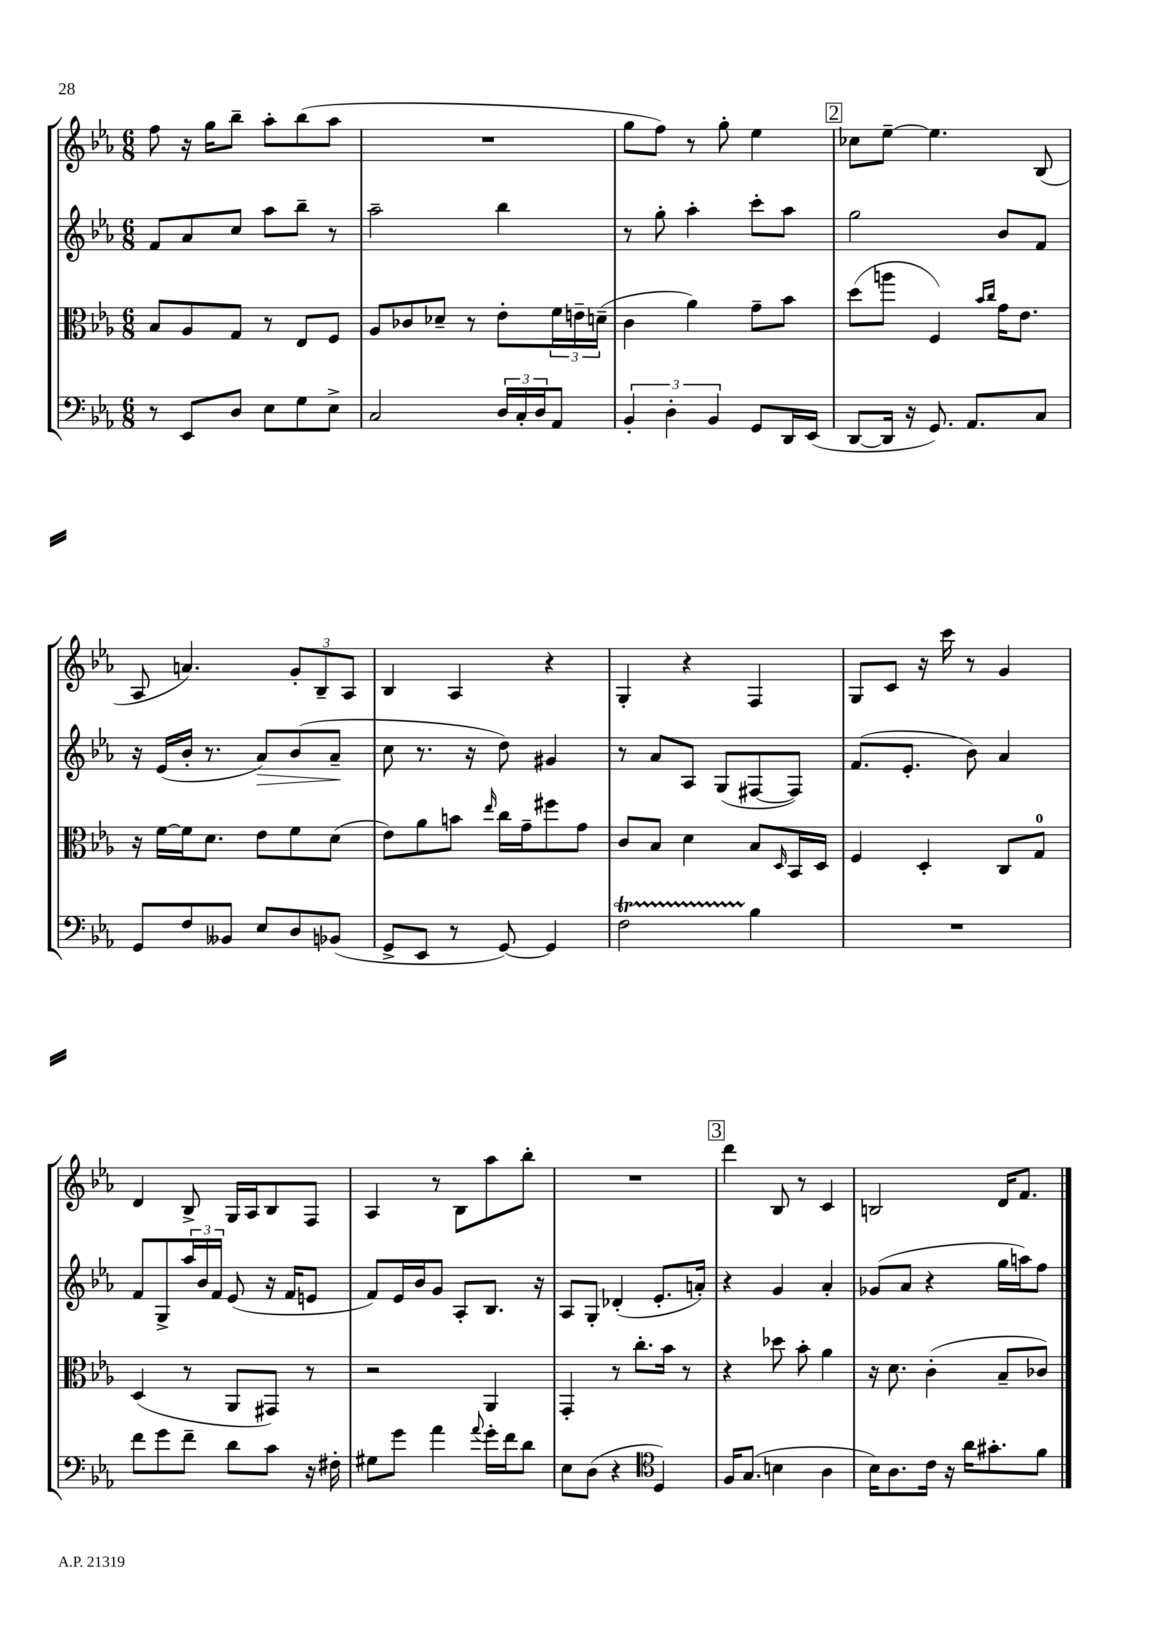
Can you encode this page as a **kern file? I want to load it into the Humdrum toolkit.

**kern	**kern	**kern	**kern
*staff4	*staff3	*staff2	*staff1
*clefF4	*clefC3	*clefG2	*clefG2
*k[b-e-a-]	*k[b-e-a-]	*k[b-e-a-]	*k[b-e-a-]
*M6/8	*M6/8	*M6/8	*M6/8
8r	8B-/L	8f/L	8ff\
8EE-/L	8A-/	8a-/	16r
.	.	.	16gg\LK
8D/J	8G/J	8cc/J	8bb-~\J
8E-\L	8r	8aa-\L	8aa-'\L
8G\	8E-/L	8bb-~\J	(8bb-\
8E-^\J	8F/J	8r	8aa-\J
=	=	=	=
2C/	8A-/L	2aa-~\	2.r
.	8c-/	.	.
.	8d-~/J	.	.
.	8r	.	.
24D/LL	8e-'\L	4bb-\	.
24C'/	.	.	.
24D/J	.	.	.
8AA-/J	24f\L	.	.
.	24e~\	.	.
.	(24d~\JJ	.	.
=	=	=	=
6BB-'/	4c\	8r	8gg\L
.	.	8gg'\	8ff\J)
6D'\	.	.	.
.	4a-\)	4aa-'\	8r
6BB-/	.	.	.
.	.	.	8gg'\
8GG/L	8g~\L	8ccc'\L	4ee-\
16DD/L	8b-\J	8aa-\J	.
(16EE-/JJ	.	.	.
=	=	=	=
[8DD/L	(8dd\L	2gg\	8cc-\L
16DD/]Jk	8aa\J	.	[8ee-~\J
16r	.	.	.
8.GG/)	4F/)	.	4.ee-\]
8.AA-/L	.	.	.
.	16qqb-/LL	.	.
.	16qqcc/JJ	.	.
.	16g\LK	8b-/L	.
.	8.e-\J	.	.
8C/J	.	8f/J	(8B-/
=	=	=	=
8GG/L	16r	16r	8A-/
.	[16f\LL	(16e-/LL	.
8F/	16f\]J	16b-'/JJ	4.a/)
.	8.d\J	8.r	.
8BB--/J	.	.	.
8E-/L	8e-\L	8a-/L)	.
8D/	8f\	(8b-/	12g'/L
.	.	.	12B-~/
(8BB-/J	(8d\J	8a-~/J	.
.	.	.	12A-/J
=	=	=	=
8GG^/L	8e-\L)	8cc\	4B-/
8EE-/J	8a-\	8.r	.
8r	8b\J	.	4A-/
.	.	16r	.
.	16qqee-/	.	.
[8GG/)	16cc\LL	8dd\)	.
.	16g~\J	.	.
4GG/]	8ff#\	4g#/	4r
.	8g\J	.	.
=	=	=	=
2F\	8c/L	8r	4G'/
.	8B-/J	8a-/L	.
.	4d\	8A-/J	4r
.	.	(8G/L	.
4B-\	8B-/L	[8F#/	4F/
.	16qqD/	.	.
.	16BB-/L	8F#/]J)	.
.	16D/JJ	.	.
=	=	=	=
2.r	4F/	(8.f/L	8G/L
.	.	.	8c/J
.	.	8.e-'/J	.
.	4D'/	.	16r
.	.	.	16ccc\
.	.	8b-\)	8r
.	8C/L	4a-/	4g/
.	8G/J	.	.
=	=	=	=
8f\L	(4D/	8f/L	4d/
8g\	.	8G^/	.
8f~\J	8r	24aa-/L	8B-^/
.	.	24b-/	.
.	.	24f/JJ	.
8d\L	8AA-/L	(8e-/	16G/LL
.	.	.	16A-/J
8c\J	8GG#/J)	16r	8B-/
.	.	16f/LK	.
16r	8r	8e/J	8F/J
16F#'\	.	.	.
=	=	=	=
8G#\L	2r	8f/L)	4A-/
8g\J	.	16e-/L	.
.	.	16b-/J	.
4a-\	.	8g/J	8r
.	.	8A-'/L	8B-\L
8qqa-/	.	.	.
16g'\LL	4AA-/	8.B-/J	8aa-\
16f\J	.	.	.
8d\J	.	.	8bb-'\J
.	.	16r	.
=	=	=	=
8E-\L	4GG'/	8A-/L	2.r
(8D\J	.	8G'/J	.
4r	8r	(4d-'/	.
.	8.cc'\L	.	.
*clefC4	*	*	*
4D/)	.	8.e-'/L	.
.	16b-\Jk	.	.
.	8r	.	.
.	.	16a'/Jk)	.
=	=	=	=
16F/LK	4r	4r	4ddd\
(8.G/J	.	.	.
4B\	8dd-\	4g/	8B-/
.	8b-'\	.	8r
4A-\	4a-\	4a-'/	4c/
=	=	=	=
16B-\LK)	16r	(8g-/L	2B/
8.A-\	8.d\	.	.
.	.	8a-/J	.
16c\Jk	(4c'\	4r	.
16r	.	.	.
16a-\LK	.	.	.
8.g#'\	.	.	.
.	8B-~/L	16gg\LL	16d/LK
.	.	16aa\J)	8.f/J
8f\J	8c-/J)	8ff\J	.
==	==	==	==
*-	*-	*-	*-
